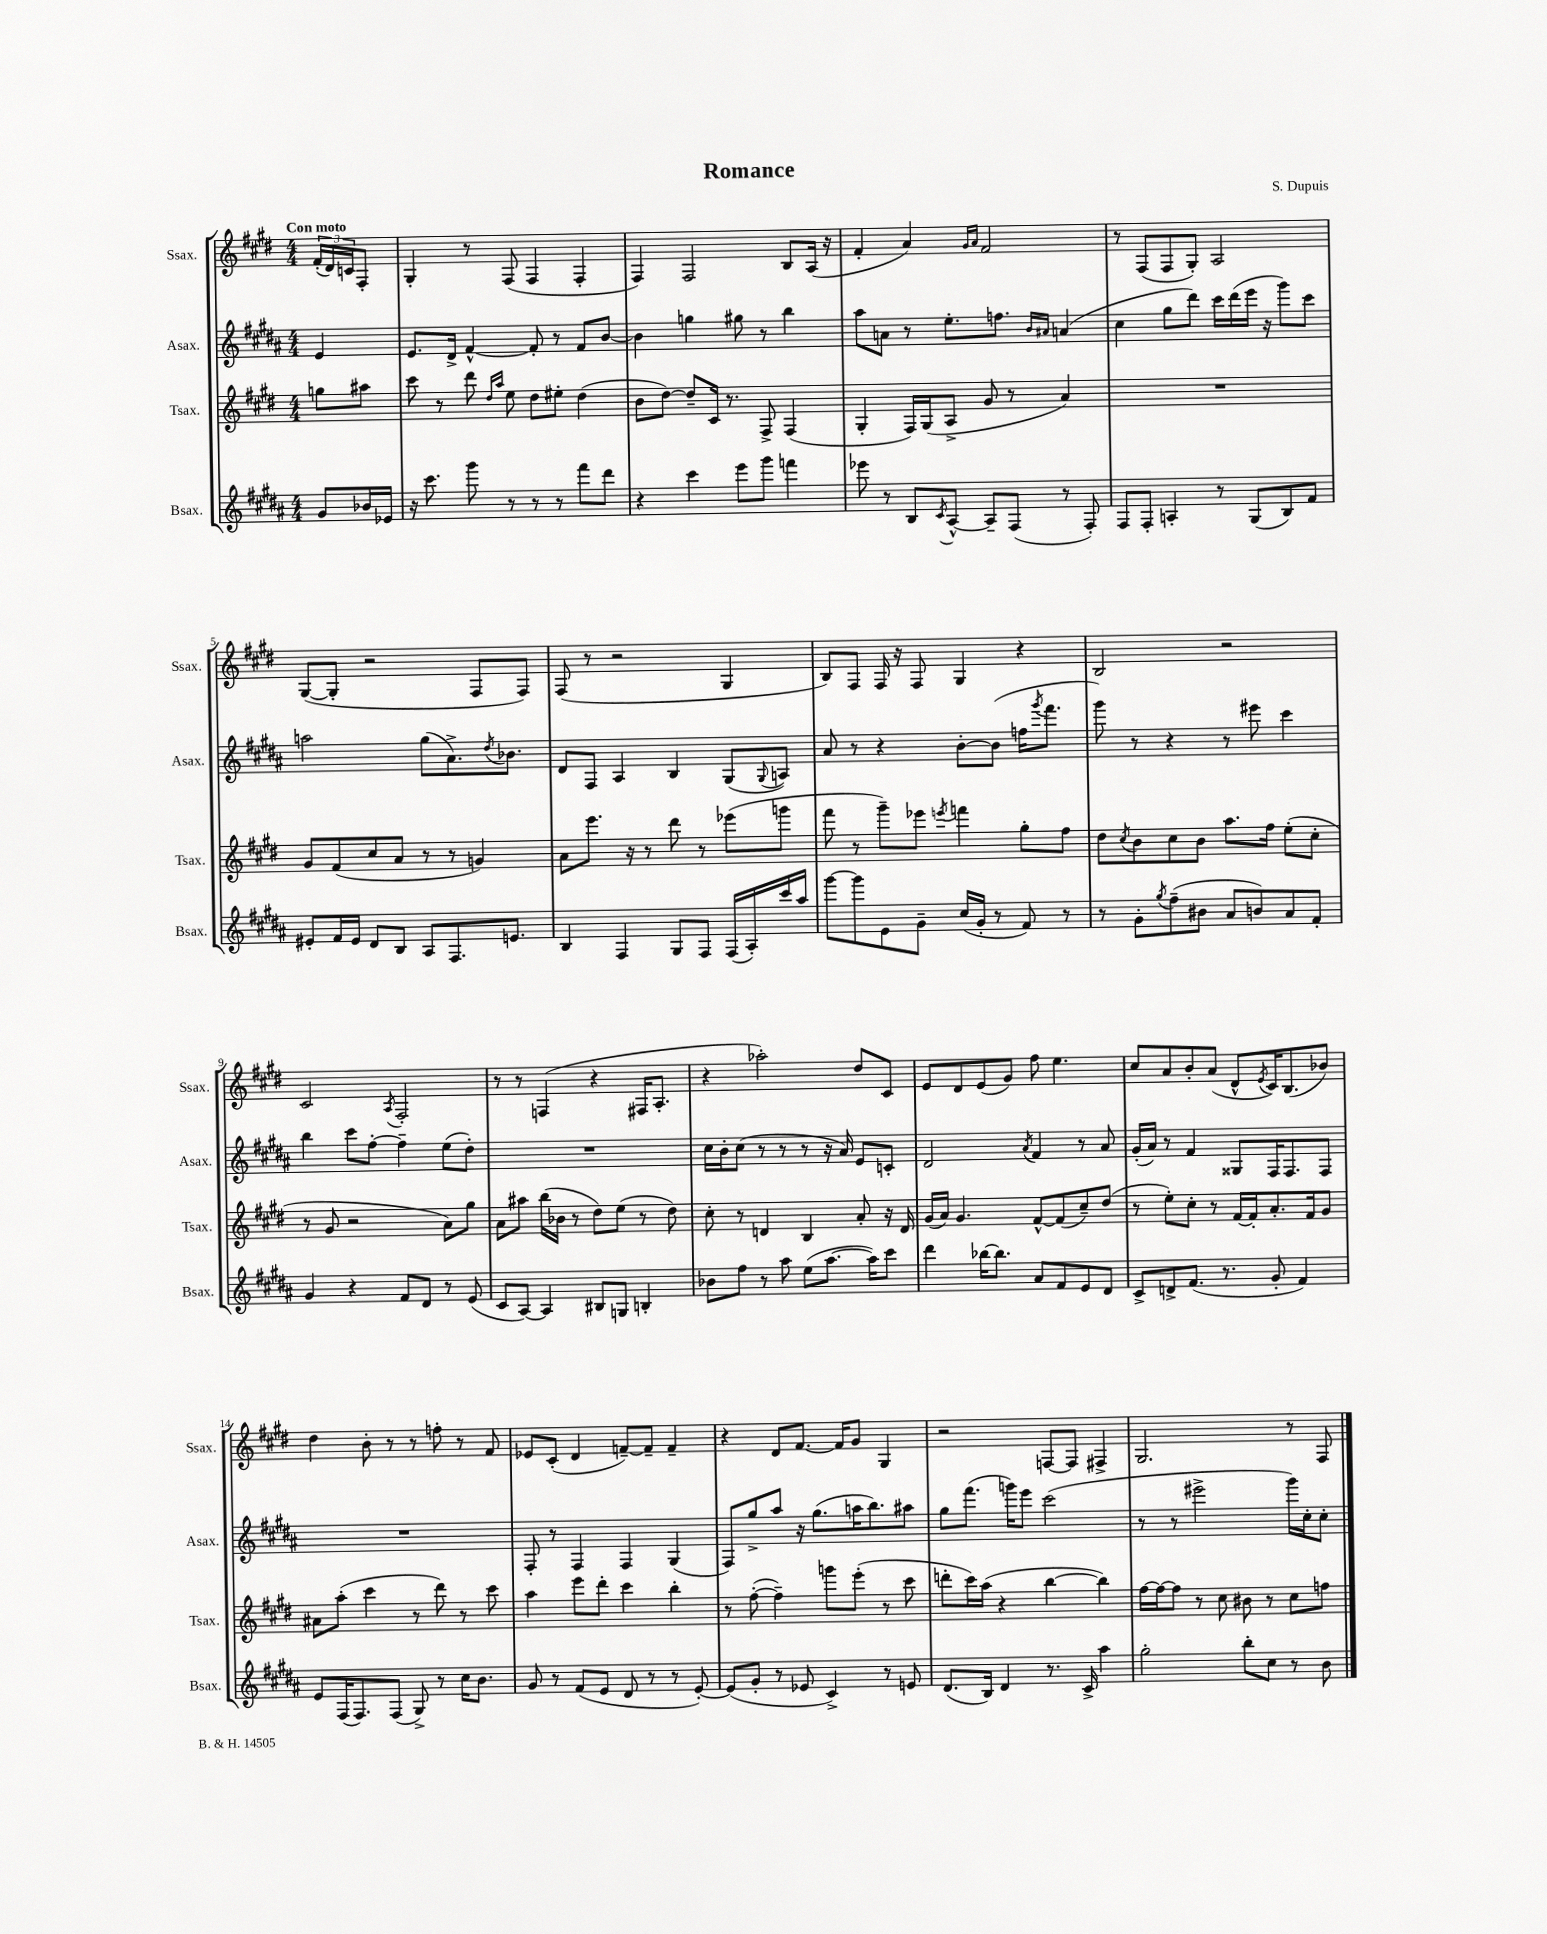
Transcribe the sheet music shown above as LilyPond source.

\header { title = "Romance" composer = "S. Dupuis" }
<<
\new StaffGroup <<
\new Staff = "s0" \with { instrumentName = "Ssax." shortInstrumentName = "Ssax." } {
    \clef treble \key e \major \numericTimeSignature \time 4/4 \partial 4 \tempo "Con moto"
    \tuplet 3/2 { fis'16-.( dis'16) c'16 } fis8-. |
    gis4-. r8 fis8( fis4 fis4-. |
    fis4) fis2 b8 a16( r16 |
    fis'4-. a'4) \grace { gis'16 a'16 } fis'2 |
    r8 fis8( fis8 gis8-.) a2 |
    gis8~( gis8-. r2 fis8 fis8) |
    fis8( r8 r2 gis4 |
    b8) fis8 fis16 r16 fis8 gis4 r4 |
    b2 r2 |
    cis'2 \acciaccatura { a8 } fis2-. |
    r8 r8 f4( r4 fis16 a8.-. |
    r4 aes''2-.) dis''8 cis'8 |
    e'8 dis'8 e'8( gis'8) fis''8 e''4. |
    cis''8 a'8 b'8-. a'8( dis'8-^ \acciaccatura { e'8 } cis'16) b8.( bes'8) |
    dis''4 b'8-. r8 r8 f''8-. r8 fis'8 |
    ees'8 cis'8-.( dis'4 f'8~--) f'8-- f'4-- |
    r4 dis'8 fis'8.~ fis'16 gis'8 gis4 |
    r2 f8~ f8 fis4-> |
    gis2. r8 fis8 \bar "|." |
}
\new Staff = "s1" \with { instrumentName = "Asax." shortInstrumentName = "Asax." } {
    \clef treble \key b \major \numericTimeSignature \time 4/4 \partial 4
    e'4 |
    e'8. dis'16-> fis'4~-^ fis'8-. r8 fis'8 b'8~ |
    b'4 g''4 gis''8 r8 b''4 |
    ais''8 a'8 r8 e''8.-. f''8. \grace { b'16 ais'16 } a'4( |
    cis''4 gis''8 dis'''8) cis'''16 dis'''16( e'''16 r16 gis'''8) cis'''8 |
    a''2 gis''8( ais'8.->) \acciaccatura { dis''8 } bes'8. |
    dis'8 fis8 ais4 b4 gis8( \appoggiatura { gis8 } a8) |
    ais'8 r8 r4 b'8~-. b'8( f''16 \acciaccatura { gis'''8 } fis'''8. |
    gis'''8) r8 r4 r8 eis'''8 cis'''4 |
    b''4 cis'''8 fis''8~-. fis''4-- e''8( dis''8-.) |
    R1 |
    cis''16 b'16-. cis''8( r8 r8 r8 r16 ais'16) e'8 c'8-. |
    dis'2 \acciaccatura { ais'8 } fis'4 r8 ais'8 |
    gis'16-.( ais'16) r8 fis'4 gisis8 fis16 fis8. fis8 |
    R1 |
    fis8-. r8 fis4 fis4 gis4( |
    fis8) gis''8-> ais''8 r16 gis''8.( a''16 b''8.) ais''8 |
    gis''8 fis'''8.( g'''16) e'''8 cis'''2( |
    r8 r8 eis'''2-> gis'''16) cis''16-. cis''8-. \bar "|." |
}
\new Staff = "s2" \with { instrumentName = "Tsax." shortInstrumentName = "Tsax." } {
    \clef treble \key e \major \numericTimeSignature \time 4/4 \partial 4
    g''8 ais''8 |
    cis'''8 r8 dis'''8 \grace { dis''16 a''16 } e''8 dis''8 eis''8-. dis''4( |
    b'8 dis''8~) dis''8-- cis'16 r8. fis8-> fis4( |
    gis4-. fis16) gis16( a8-> gis'8 r8 a'4) |
    R1 |
    gis'8 fis'8( cis''8 a'8 r8 r8 g'4) |
    a'8 e'''8. r16 r8 dis'''8 r8 ees'''8( g'''8 |
    fis'''8 r8 gis'''8--) ees'''8 \acciaccatura { e'''8 } f'''4 gis''8-. fis''8 |
    dis''8 \acciaccatura { cis''8 } b'8 cis''8 b'8 a''8. fis''16 e''8-.( cis''8-. |
    r8 gis'8 r2 a'8) gis''8 |
    a'8 ais''8 b''16( bes'16 r8 dis''8) e''8( r8 dis''8) |
    cis''8-. r8 d'4 b4 a'8-. r16 d'16 |
    gis'16( a'16) gis'4. fis'8~-^ fis'8( cis''8--) dis''8( |
    r8 e''8-.) cis''8-. r8 fis'16~ fis'16-. a'8.-. fis'16 gis'8 |
    ais'8 a''8-.( cis'''4 r8 dis'''8) r8 cis'''8 |
    a''4 e'''8 dis'''8-. cis'''4 b''4-. |
    r8 fis''8~-.( fis''4--) g'''8 e'''8-.( r8 cis'''8 |
    d'''8-. cis'''16) a''16( r4 b''4~ b''4) |
    fis''16~ fis''16~ fis''8 r8 cis''8 bis'8 r8 cis''8 f''8 \bar "|." |
}
\new Staff = "s3" \with { instrumentName = "Bsax." shortInstrumentName = "Bsax." } {
    \clef treble \key b \major \numericTimeSignature \time 4/4 \partial 4
    gis'8 bes'16 ees'16 |
    r16 cis'''8. gis'''8 r8 r8 r8 fis'''8 dis'''8 |
    r4 cis'''4 e'''8 gis'''8 f'''4 |
    ees'''8 r8 b8 \acciaccatura { cis'8 } ais8~-^ ais8-- fis8( r8 fis8-.) |
    fis8 fis8-. a4-. r8 gis8( b8) fis'8 |
    eis'8-. fis'16 eis'16 dis'8 b8 ais8 fis8. e'8. |
    b4 fis4 gis8 fis8 fis16( ais16-.) cis'''16 ais''16 |
    gis'''8~ gis'''8 e'8 gis'8-- cis''16( gis'16-. r8 fis'8) r8 |
    r8 gis'8-. \acciaccatura { gis''8 } fis''8--( bis'8 ais'8 b'8) ais'8 fis'8-. |
    gis'4 r4 fis'8 dis'8 r8 e'8( |
    cis'8 ais8~) ais4 bis8 g8 b4-. |
    bes'8 fis''8 r8 ais''8 e''8( ais''8.~ ais''16) cis'''8 |
    dis'''4 bes''16~ bes''8. ais'8 fis'8 e'8 dis'8 |
    cis'8-> d'8-> fis'8.( r8. gis'8-. fis'4) |
    e'8 fis16( fis8.) fis8( gis8->) r8 cis''16 b'8. |
    gis'8 r8 fis'8( e'8 dis'8 r8 r8 e'8~-.) |
    e'8( gis'8-. r8 ees'8 cis'4->) r8 e'8 |
    dis'8.( b16) dis'4 r8. cis'16-> ais''4 |
    gis''2-. b''8-. cis''8 r8 b'8 \bar "|." |
}
>>
>>
